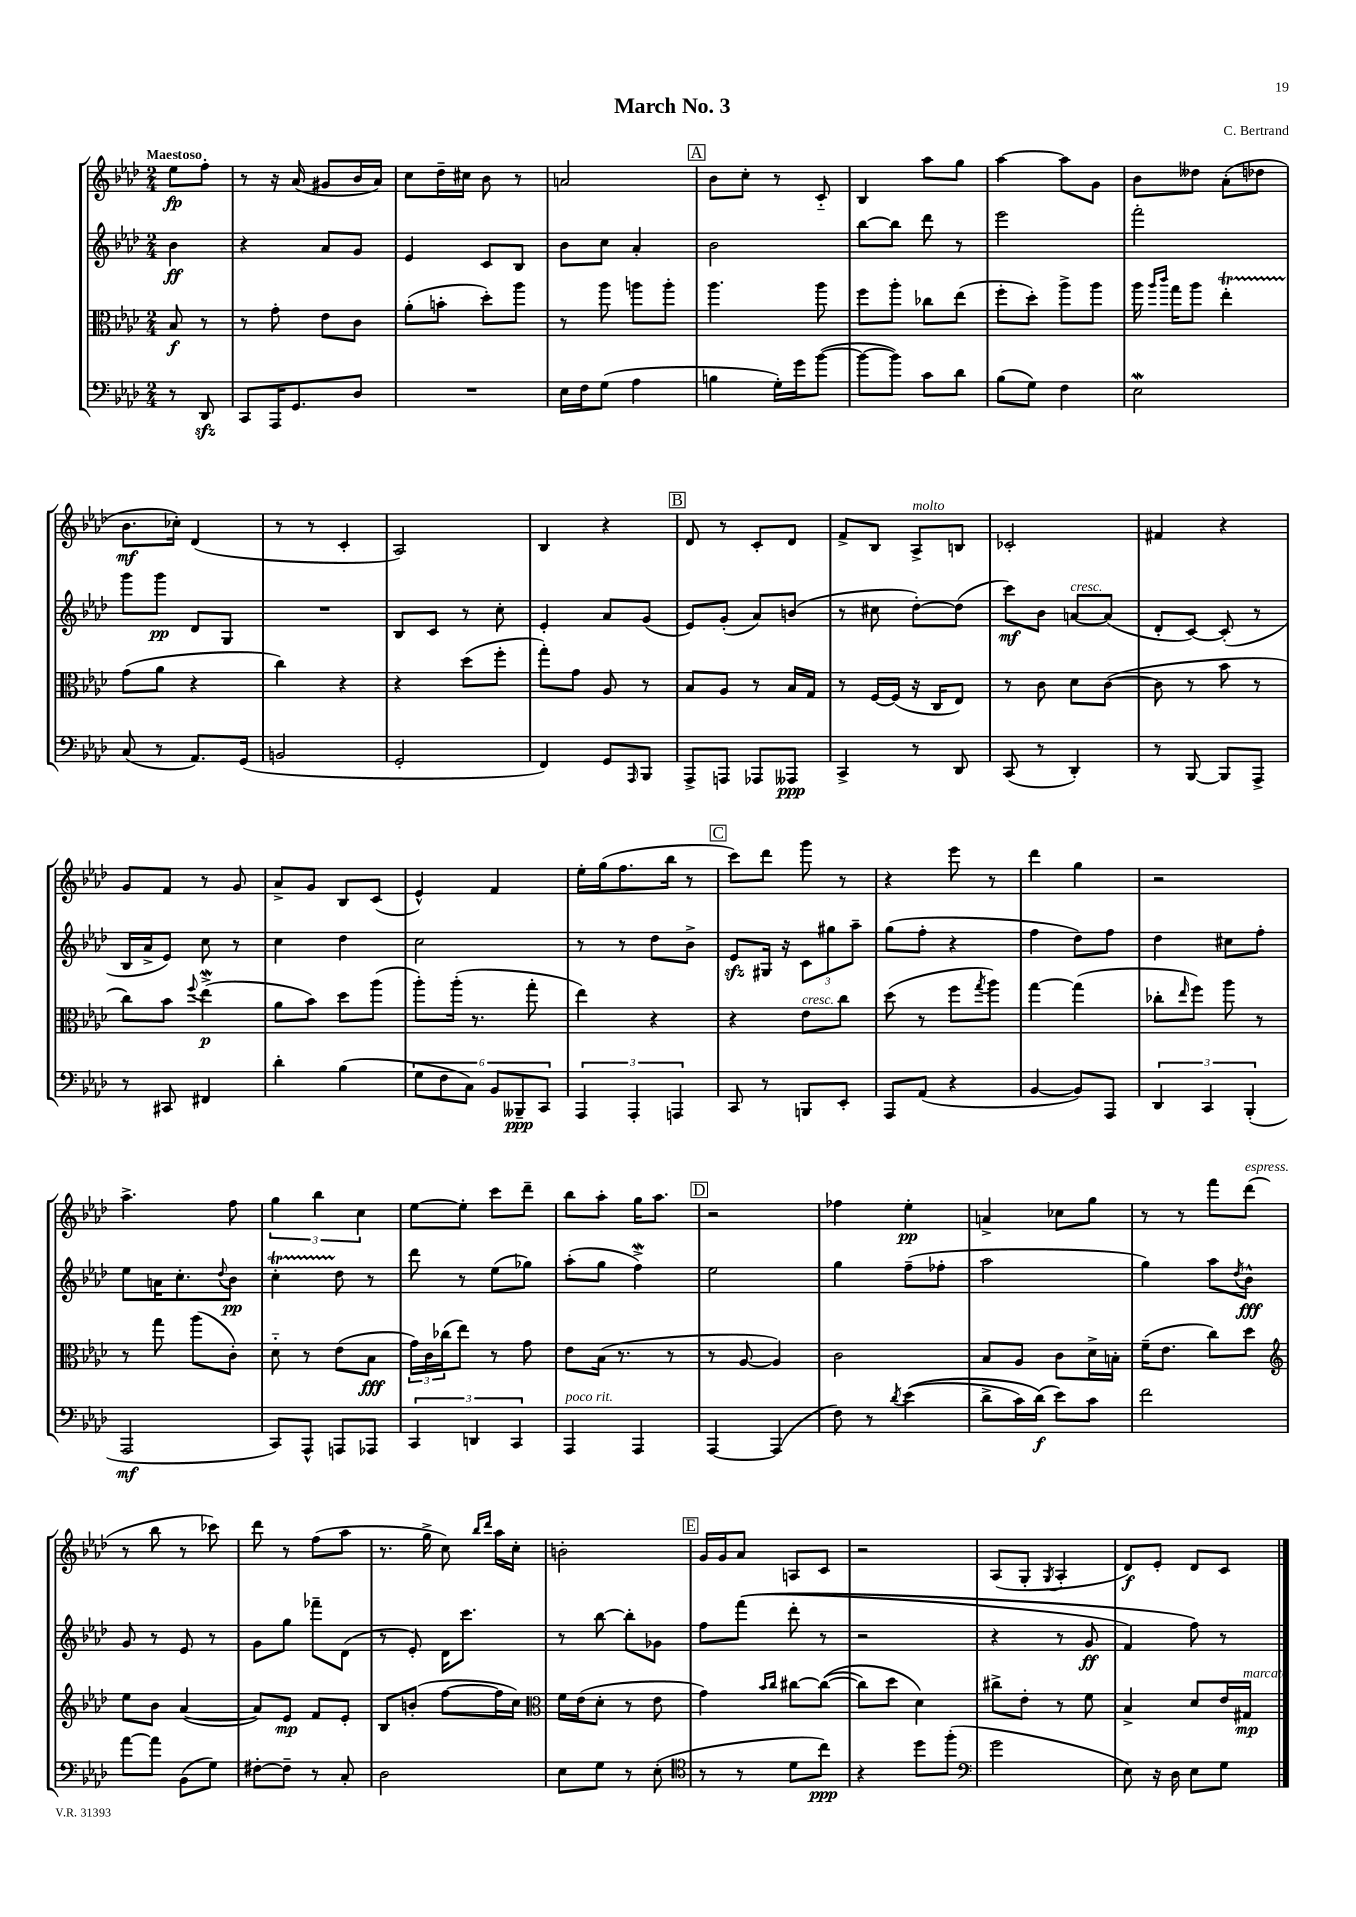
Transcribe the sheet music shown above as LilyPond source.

\header { title = "March No. 3" composer = "C. Bertrand" }
<<
\new StaffGroup <<
\new Staff = "s0" {
    \clef treble \key aes \major \numericTimeSignature \time 2/4 \partial 4 \tempo "Maestoso"
    ees''8\fp f''8-. |
    r8 r16 aes'16( gis'8 bes'16 aes'16) |
    c''8 des''16-- cis''16 bes'8 r8 |
    a'2 |
    \mark \markup { \box "A" } bes'8 c''8-. r8 c'8-_ |
    bes4 aes''8 g''8 |
    aes''4~ aes''8 g'8 |
    bes'8 deses''8 aes'8-.( des''8 |
    bes'8.\mf ces''16-.) des'4( |
    r8 r8 c'4-. |
    aes2) |
    bes4 r4 |
    \mark \markup { \box "B" } des'8 r8 c'8-. des'8 |
    f'8-> bes8 aes8->^\markup { \italic "molto" } b8 |
    ces'2-. |
    fis'4 r4 |
    g'8 f'8 r8 g'8 |
    aes'8-> g'8 bes8 c'8( |
    ees'4-^) f'4 |
    ees''16-. g''16( f''8. bes''16 r8 |
    \mark \markup { \box "C" } c'''8) des'''8 g'''8 r8 |
    r4 ees'''8 r8 |
    des'''4 g''4 |
    r2 |
    aes''4.-> f''8 |
    \tuplet 3/2 { g''4 bes''4 c''4 } |
    ees''8~ ees''8-. c'''8 des'''8-- |
    bes''8 aes''8-. g''16 aes''8. |
    \mark \markup { \box "D" } r2 |
    fes''4 ees''4-.\pp |
    a'4-> ces''8 g''8 |
    r8 r8 f'''8 des'''8^\markup { \italic "espress." }( |
    r8 bes''8 r8 ces'''8) |
    des'''8 r8 f''8( aes''8 |
    r8. g''16-> c''8) \grace { bes''16 des'''16 } aes''16 c''16-. |
    b'2-. |
    \mark \markup { \box "E" } g'16 g'16 aes'8 a8 c'8 |
    r2 |
    aes8( g8-. \acciaccatura { g8 } aes4-. |
    des'8\f) ees'8-. des'8 c'8 \bar "|." |
}
\new Staff = "s1" {
    \clef treble \key aes \major \numericTimeSignature \time 2/4 \partial 4
    bes'4\ff |
    r4 aes'8 g'8 |
    ees'4 c'8 bes8 |
    bes'8 c''8 aes'4-. |
    \mark \markup { \box "A" } bes'2 |
    bes''8~ bes''8 des'''8 r8 |
    ees'''2 |
    f'''2-. |
    g'''8 g'''8\pp des'8 g8 |
    R2 |
    bes8 c'8 r8 c''8-. |
    ees'4-. aes'8 g'8( |
    \mark \markup { \box "B" } ees'8) g'8-.( aes'8) b'8( |
    r8 cis''8 des''8~-.) des''8( |
    c'''8\mf) bes'8 a'8~^\markup { \italic "cresc." } a'8( |
    des'8-. c'8~) c'8-.( r8 |
    bes16 aes'16-> ees'8) c''8 r8 |
    c''4 des''4 |
    c''2 |
    r8 r8 des''8 bes'8-> |
    \mark \markup { \box "C" } ees'8\sfz gis16 r16 \tuplet 3/2 { c'8 gis''8 aes''8-- } |
    g''8( f''8-. r4 |
    f''4 des''8) f''8 |
    des''4 cis''8 f''8-. |
    ees''8 a'16 c''8.-. \appoggiatura { des''8 } bes'8\pp |
    c''4-.\startTrillSpan des''8\stopTrillSpan r8 |
    des'''8 r8 ees''8( ges''8) |
    aes''8-.( g''8 f''4->\mordent) |
    \mark \markup { \box "D" } ees''2 |
    g''4 f''8--( fes''8-. |
    aes''2 |
    g''4) aes''8 \acciaccatura { des''8 } bes'8-^\fff |
    g'8 r8 ees'8 r8 |
    g'8 g''8 fes'''8-- des'8( |
    r8 ees'8-.) des'16 c'''8. |
    r8 bes''8~ bes''8-. ges'8 |
    \mark \markup { \box "E" } f''8 f'''8(\( des'''8-. r8 |
    r2 |
    r4 r8 g'8\ff |
    f'4) f''8\) r8 \bar "|." |
}
\new Staff = "s2" {
    \clef alto \key aes \major \numericTimeSignature \time 2/4 \partial 4
    bes8\f r8 |
    r8 g'8-. ees'8 c'8 |
    aes'8-.( b'8-. des''8-.) aes''8 |
    r8 aes''8 a''8 a''8-. |
    \mark \markup { \box "A" } aes''4. aes''8 |
    f''8 aes''8-. ces''8 ees''8( |
    f''8-. des''8-.) aes''8-> aes''8 |
    aes''16 \grace { aes''16 c'''16 } g''16 aes''8 ees''4-.\startTrillSpan |
    g'8\stopTrillSpan( aes'8 r4 |
    c''4) r4 |
    r4 des''8( f''8-. |
    g''8-.) g'8 aes8 r8 |
    \mark \markup { \box "B" } bes8 aes8 r8 bes16 g16 |
    r8 f16~ f16( r16 c16 ees8) |
    r8 c'8 des'8 c'8~( |
    c'8 r8 bes'8 r8 |
    c''8) bes'8 \appoggiatura { f''8 } ees''4->\mordent\p( |
    aes'8 bes'8) des''8 aes''8( |
    aes''8-.) aes''16-.( r8. g''8-. |
    ees''4) r4 |
    \mark \markup { \box "C" } r4 ees'8^\markup { \italic "cresc." } c''8 |
    des''8( r8 f''8 \acciaccatura { g''8 } aes''8) |
    g''4~ g''4( |
    ces''8-. \grace { ees''16 } f''8) aes''8 r8 |
    r8 g''8 aes''8( c'8-.) |
    des'8-_ r8 ees'8( bes8\fff |
    \tuplet 3/2 { g'16) c'16 ces''16( } ees''8) r8 g'8 |
    ees'8 bes16( r8. r8 |
    \mark \markup { \box "D" } r8 aes8~ aes4) |
    c'2 |
    bes8 aes8 c'8 des'16-> b16-. |
    f'16--( ees'8. c''8) des''8 |
    \clef treble ees''8 bes'8 aes'4~( |
    aes'8) ees'8\mp f'8 ees'8-. |
    bes8 b'8-.( f''8~ f''16 c''16) |
    \clef alto f'16 ees'16( des'8-. r8 ees'8 |
    \mark \markup { \box "E" } g'4) \grace { bes'16 c''16 } cis''8~ cis''8~(\( |
    cis''8) des''8 des'4\) |
    cis''8-> ees'8-. r8 f'8 |
    bes4-> des'8 ees'16 gis16\mp^\markup { \italic "marcato" } \bar "|." |
}
\new Staff = "s3" {
    \clef bass \key aes \major \numericTimeSignature \time 2/4 \partial 4
    r8 des,8\sfz |
    c,8 aes,,16 g,8. des8 |
    R2 |
    ees16 f16 g8( aes4 |
    \mark \markup { \box "A" } b4 g16-.) g'16 bes'8~( |
    bes'8~ bes'8) c'8 des'8 |
    bes8( g8) f4 |
    ees2\mordent |
    c8( r8 aes,8.) g,16( |
    b,2 |
    g,2-. |
    f,4) g,8 \grace { aes,,16 } bes,,8 |
    \mark \markup { \box "B" } aes,,8-> a,,8 aes,,8 aeses,,8\ppp |
    c,4-> r8 des,8 |
    c,8( r8 des,4-.) |
    r8 bes,,8~ bes,,8 aes,,8-> |
    r8 cis,8 fis,4 |
    des'4-. bes4( |
    \tuplet 6/4 { g8 f8 c8) bes,8 beses,,8--\ppp c,8 } |
    \tuplet 3/2 { aes,,4 aes,,4-. a,,4 } |
    \mark \markup { \box "C" } c,8 r8 b,,8 ees,8-. |
    aes,,8 aes,8( r4 |
    bes,4~ bes,8) aes,,8 |
    \tuplet 3/2 { des,4 c,4 bes,,4-.( } |
    aes,,2\mf |
    c,8) aes,,8-^ a,,8 aes,,8 |
    \tuplet 3/2 { c,4 d,4 c,4 } |
    aes,,4^\markup { \italic "poco rit." } aes,,4 |
    \mark \markup { \box "D" } aes,,4~ aes,,4( |
    f8) r8 \acciaccatura { des'8 } ees'4(\( |
    des'8-> c'16) des'16\f(\) ees'8) c'8 |
    f'2 |
    aes'8~ aes'8 bes,8( g8) |
    fis8~-. fis8-- r8 c8-. |
    des2 |
    ees8 g8 r8 ees8-.( |
    \mark \markup { \box "E" } \clef tenor r8 r8 des'8 c''8\ppp) |
    r4 des''8 f''8-.( |
    \clef bass g'2 |
    ees8) r16 des16 ees8 g8 \bar "|." |
}
>>
>>
\layout { \context { \Score \remove "Bar_number_engraver" } }
